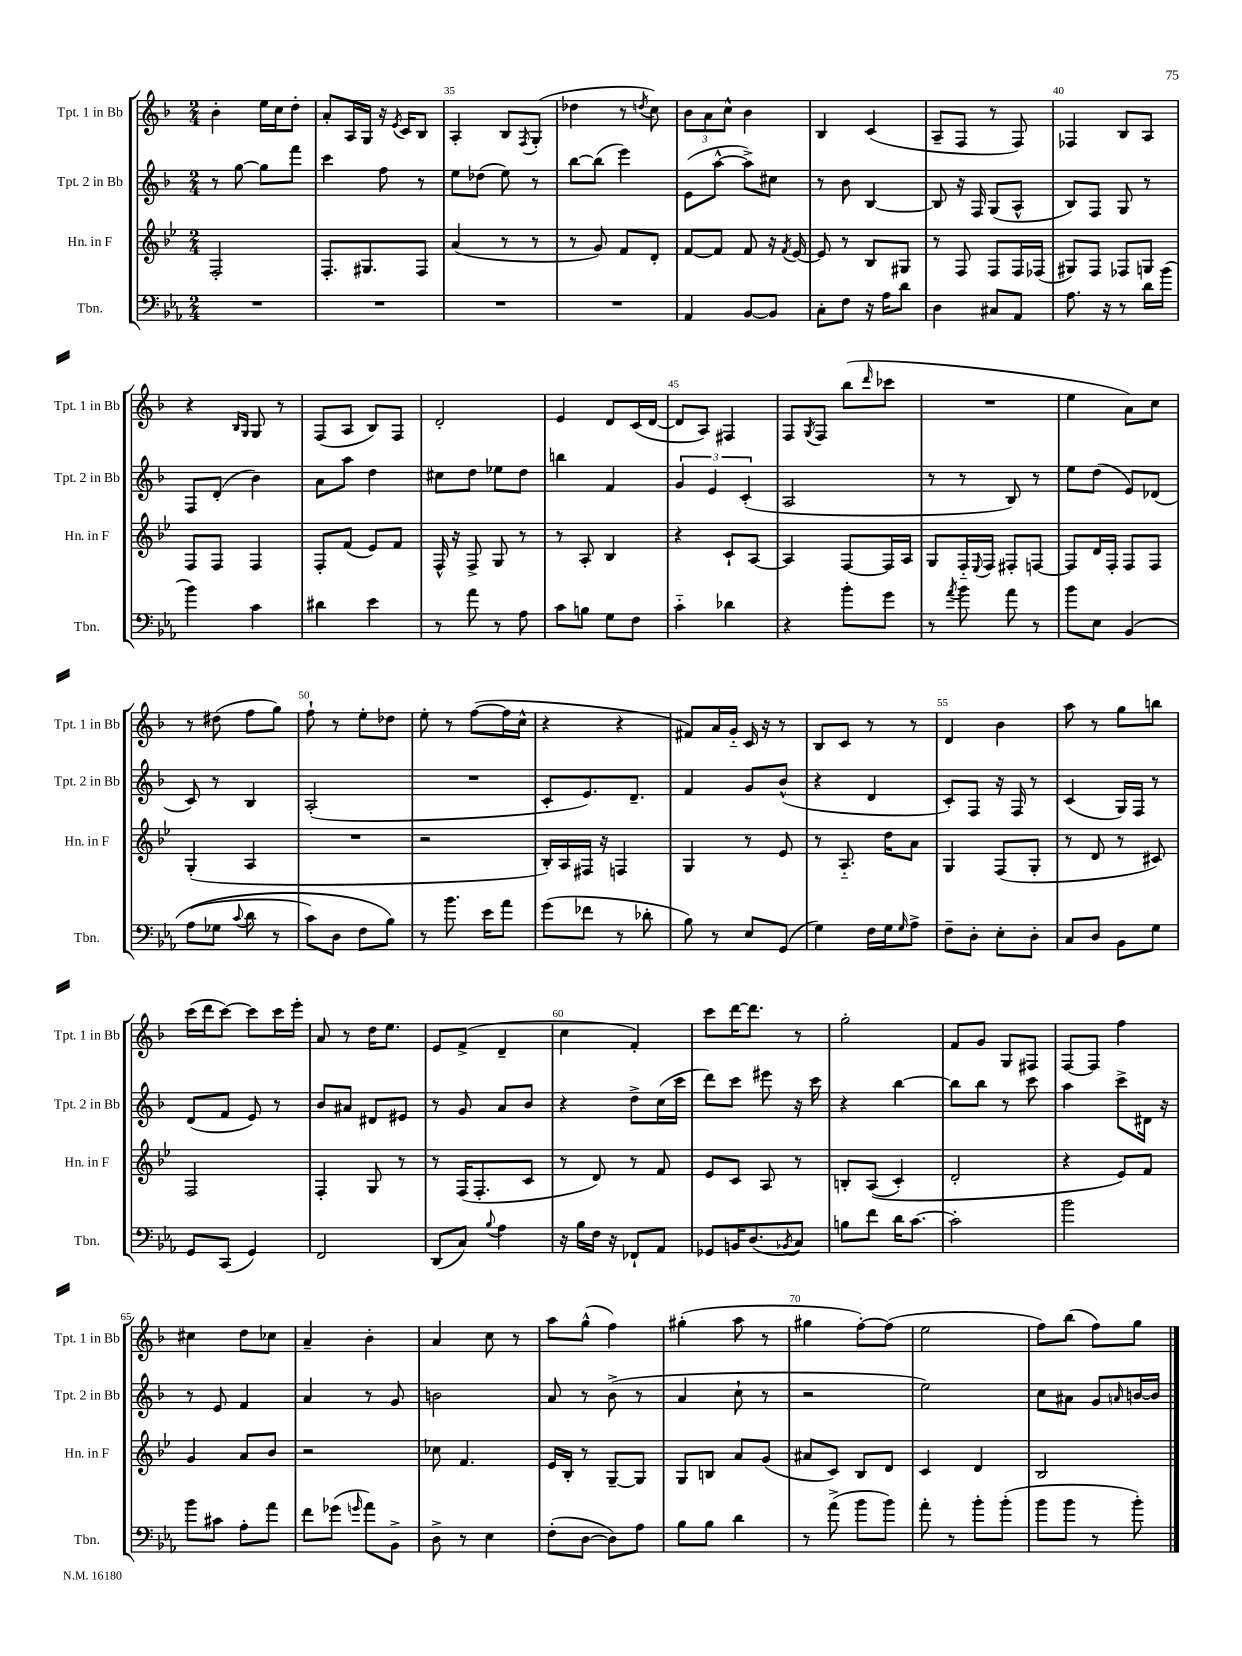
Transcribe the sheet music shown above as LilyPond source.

<<
\new StaffGroup <<
\new Staff = "s0" \with { instrumentName = "Tpt. 1 in Bb" shortInstrumentName = "Tpt. 1 in Bb" } {
    \clef treble \key f \major \numericTimeSignature \time 2/4
    bes'4-. e''16 c''16 d''8-. |
    a'8-. a16 g16 r16 \acciaccatura { e'8 } c'16 bes8 |
    a4-. bes8 \acciaccatura { f8 } g8-.( |
    des''4 r8 \acciaccatura { d''8 } c''8) |
    \tuplet 3/2 { bes'8 a'8 c''8-^ } bes'4 |
    bes4 c'4( |
    a8-- f8 r8 f8) |
    fes4 bes8 a8 |
    r4 \grace { bes16 g16 } g8 r8 |
    f8( a8 bes8) f8 |
    d'2-. |
    e'4 d'8 c'16( d'16~ |
    d'8 a8) fis4 |
    f8 \acciaccatura { g8 } f8 bes''8( \grace { d'''16 } ces'''8 |
    R2 |
    e''4 a'8) c''8 |
    r8 dis''8( f''8 g''8) |
    f''8-! r8 e''8-. des''8 |
    e''8-. r8 f''8~( f''16 c''16-^ |
    r4 r4 |
    fis'8) a'16 g'16-_ c'16 r16 r8 |
    bes8 c'8 r8 r8 |
    d'4 bes'4 |
    a''8 r8 g''8 b''8 |
    c'''16( d'''16 c'''8~) c'''8 c'''16 e'''16-. |
    a'8 r8 d''16 e''8. |
    e'8 f'8->( d'4-- |
    c''4 f'4-.) |
    c'''8 d'''16~ d'''8. r8 |
    g''2-. |
    f'8 g'8 g8 fis8 |
    f8~ f8 f''4 |
    cis''4 d''8 ces''8 |
    a'4-- bes'4-. |
    a'4 c''8 r8 |
    a''8 g''8-^( f''4) |
    gis''4-.( a''8 r8 |
    gis''4 f''8~-.) f''8( |
    e''2 |
    f''8) bes''8( f''8) g''8 \bar "|." |
}
\new Staff = "s1" \with { instrumentName = "Tpt. 2 in Bb" shortInstrumentName = "Tpt. 2 in Bb" } {
    \clef treble \key f \major \numericTimeSignature \time 2/4
    r8 g''8~ g''8 f'''8 |
    c'''4 f''8 r8 |
    e''8 des''8( e''8) r8 |
    bes''8~ bes''8( e'''4) |
    e'8( a''8~-^ a''8->) cis''8 |
    r8 bes'8 bes4~ |
    bes8 r16 f16 g8( a8-^ |
    bes8) f8 g8 r8 |
    f8 d'8-.( bes'4) |
    a'8 a''8 d''4 |
    cis''8 d''8 ees''8 d''8 |
    b''4 f'4 |
    \tuplet 3/2 { g'4 e'4 c'4-.( } |
    a2 |
    r8 r8 bes8) r8 |
    e''8 d''8( e'8) des'8( |
    c'8) r8 bes4 |
    a2-.( |
    R2 |
    c'8-. e'8.) d'8.-- |
    f'4 g'8 bes'8-^( |
    r4 d'4 |
    c'8-.) f8 r16 f16 r8 |
    c'4( g16) f16 r8 |
    d'8( f'8 e'8) r8 |
    bes'8 ais'8 dis'8 eis'8 |
    r8 g'8 a'8 bes'8 |
    r4 d''8-> c''16( c'''16 |
    d'''8) c'''8 eis'''8 r16 c'''16 |
    r4 bes''4~ |
    bes''8 bes''8 r8 c'''8 |
    a''4 c'''8-> dis'16 r16 |
    r8 e'8 f'4 |
    a'4 r8 g'8 |
    b'2 |
    a'8 r8 bes'8->( r8 |
    a'4 c''8-! r8 |
    r2 |
    e''2) |
    c''8 ais'8 g'8 \grace { a'16 } b'16~ b'16 \bar "|." |
}
\new Staff = "s2" \with { instrumentName = "Hn. in F" shortInstrumentName = "Hn. in F" } {
    \clef treble \key bes \major \numericTimeSignature \time 2/4
    f2-. |
    f8.-. gis8. f8 |
    a'4( r8 r8 |
    r8 g'8) f'8 d'8-. |
    f'8~ f'8 f'8 r16 \acciaccatura { f'8 } ees'16~ |
    ees'8 r8 bes8 gis8 |
    r8 f8 f8 f16 fes16( |
    gis8) f8 fes8 g8 |
    f8 f8 f4 |
    f8-. f'8( ees'8) f'8 |
    f16-^ r16 f8-> g8 r8 |
    r8 a8-. bes4 |
    r4 c'8-! a8~ |
    a4 f8~ f16 a16 |
    g8 f16-_ \appoggiatura { ees8 } f16 fis8-. f8~ |
    f8 d'16 f16-. f8 f8 |
    g4-.( a4 |
    R2 |
    r2 |
    bes16-.) a16 fis16 r16 f4 |
    g4 r8 ees'8 |
    r8 a8.-_ d''16 a'8 |
    g4 f8( g8-. |
    r8 d'8 r8 cis'8) |
    f2 |
    f4-. g8 r8 |
    r8 f16( f8.-. c'8 |
    r8 d'8) r8 f'8 |
    ees'8 c'8 a8 r8 |
    b8-. a8(\( c'4-.) |
    d'2-. |
    r4 ees'8\) f'8 |
    g'4 a'8 bes'8 |
    r2 |
    ces''8 f'4. |
    ees'16 bes16-. r8 g8~-- g8 |
    g8 b8 a'8 g'8( |
    ais'8 c'8) bes8 d'8 |
    c'4 d'4 |
    bes2 \bar "|." |
}
\new Staff = "s3" \with { instrumentName = "Tbn." shortInstrumentName = "Tbn." } {
    \clef bass \key ees \major \numericTimeSignature \time 2/4
    R2 |
    R2 |
    R2 |
    R2 |
    aes,4 bes,8~ bes,8 |
    c8-. f8 r16 aes16 d'8 |
    d4 cis8 aes,8 |
    aes8. r16 r8 d'16 bes'16( |
    bes'4) c'4 |
    dis'4 ees'4 |
    r8 aes'8 r8 aes8 |
    c'8 b8 g8 f8 |
    c'4-_ des'4 |
    r4 bes'8-. g'8 |
    r8 \acciaccatura { aes'8 } bes'8 aes'8 r8 |
    bes'8 ees8 bes,4\( |
    aes8( ges8 \appoggiatura { c'8 } d'8 r8 |
    c'8) d8 f8 bes8\) |
    r8 bes'8. ees'16 aes'8 |
    g'8( fes'8 r8 des'8-. |
    bes8) r8 ees8 g,8( |
    g4) f16 g16 \grace { g16 } aes8-> |
    f8-- d8-. ees8-. d8-. |
    c8 d8 bes,8 g8 |
    g,8 c,8( g,4) |
    f,2 |
    d,8( c8) \appoggiatura { bes8 } aes4 |
    r16 bes16 f16 r16 fes,8-! aes,8 |
    ges,8 b,16 d8.( \acciaccatura { bes,8 } c8) |
    b8 f'8 d'16 c'8.~ |
    c'2-. |
    bes'2 |
    bes'8 cis'8 aes8-. aes'8 |
    f'8 ges'8( \grace { g'16 } aes'8) bes,8-> |
    d8-> r8 ees4 |
    f8-.( d8~ d8) aes8 |
    bes8 bes8 d'4 |
    r8 aes'8->( bes'8 bes'8) |
    aes'8-. r8 bes'8-. bes'8-.( |
    bes'8 bes'8 r8 bes'8-.) \bar "|." |
}
>>
>>
\layout { \context { \Score currentBarNumber = #33 \override BarNumber.break-visibility = ##(#f #t #t) barNumberVisibility = #(every-nth-bar-number-visible 5) } }
